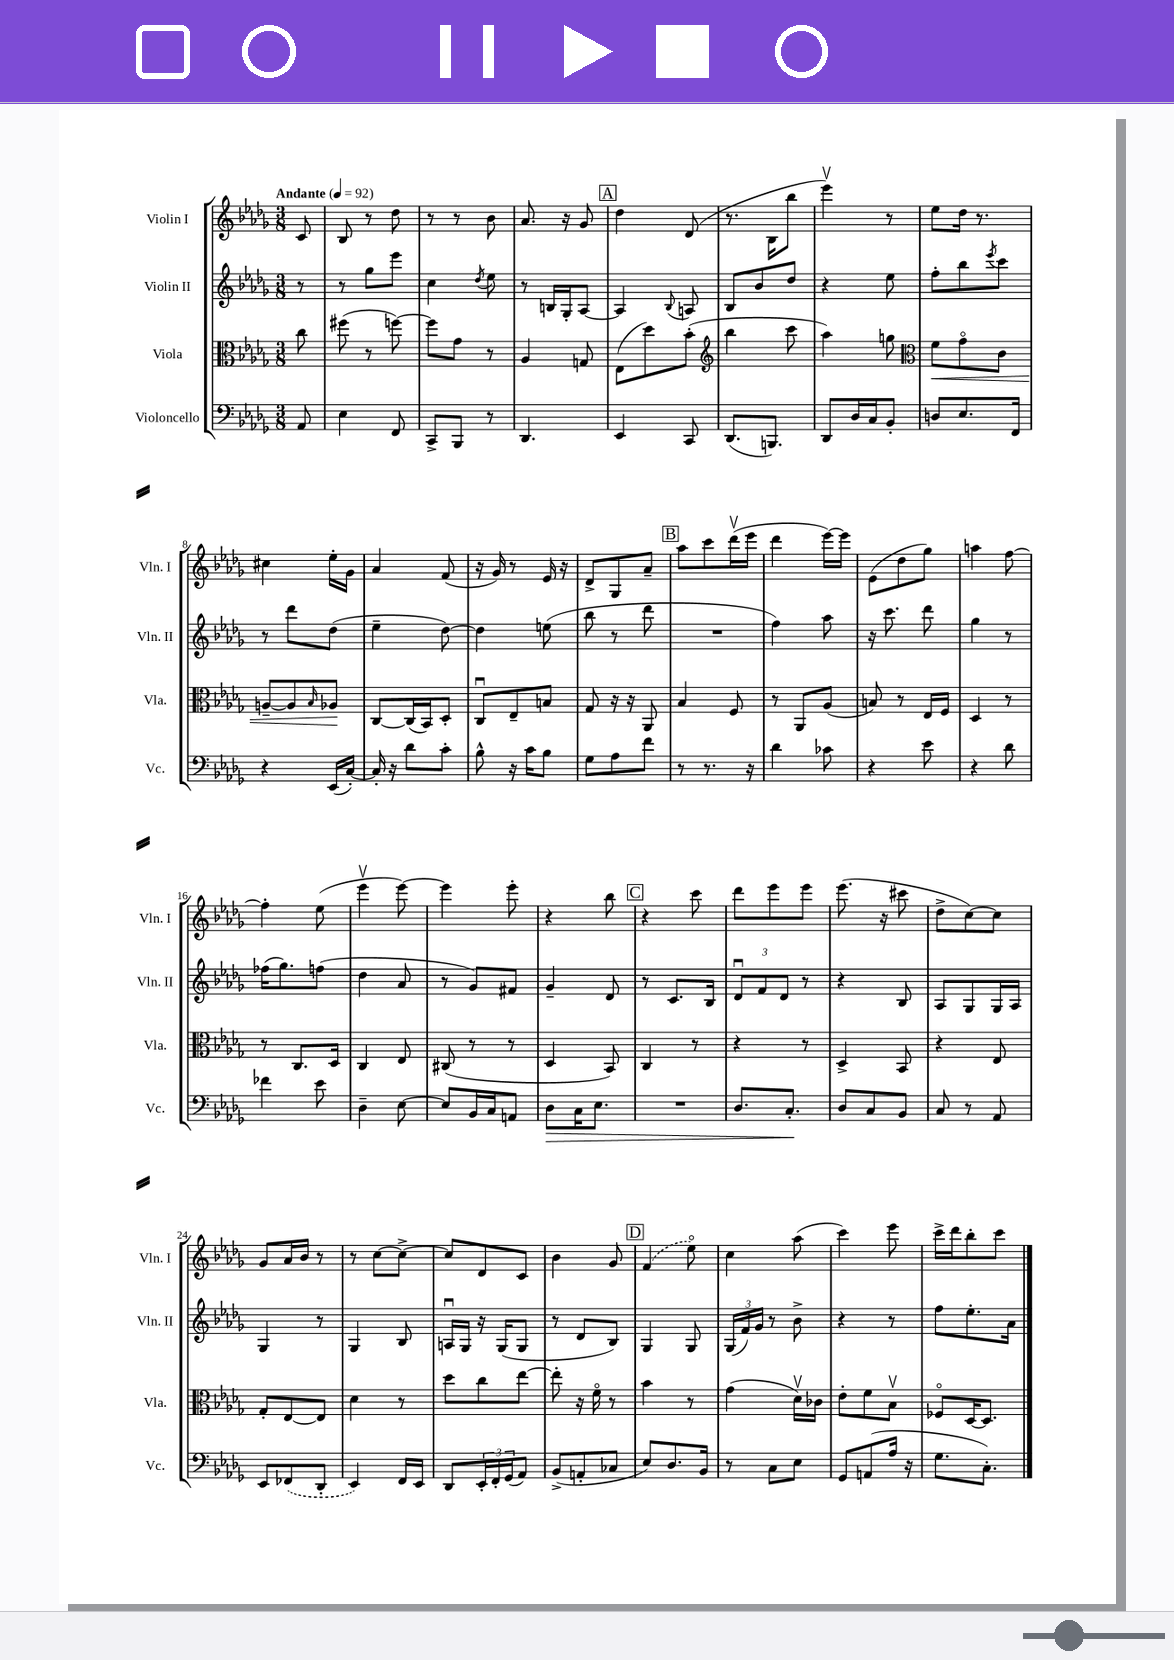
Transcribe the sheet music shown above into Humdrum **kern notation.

**kern	**kern	**kern	**kern
*staff4	*staff3	*staff2	*staff1
*clefF4	*clefC3	*clefG2	*clefG2
*k[b-e-a-d-g-]	*k[b-e-a-d-g-]	*k[b-e-a-d-g-]	*k[b-e-a-d-g-]
*M3/8	*M3/8	*M3/8	*M3/8
*MM92	*MM92	*MM92	*MM92
8AA-/	8cc\	8r	8c/
=	=	=	=
4E-\	(8ff#\	8r	8B-/
.	8r	8gg-\L	8r
8FF/	[8ff\)	8eee-\J	8dd-\
=	=	=	=
8CC^/L	8ff\]L	4cc\	8r
8BBB-/J	8g-\J	.	8r
.	.	8qdd-/	.
8r	8r	8ee-\	8b-\
=	=	=	=
4.DD-/	4A-/	8r	8.a-/
.	.	16B/LL	.
.	.	16G-'/J	16r
.	8G/	[8A-/J	8g-/
=	=	=	=
4EE-/	(8E-\L	4A-/]	4dd-\
.	8dd-\)	.	.
.	.	8qqB-/	.
8CC/	(8b-'\J	8A/	(8d-/
=	=	=	=
*	*clefG2	*	*
(8.DD-/L	4bb-\	8B-/L	8.r
.	.	8b-/	.
8.BBB/J)	.	.	16B-\LK
.	8ccc\	8dd-/J	8bb-\J
=	=	=	=
8DD-/L	4aa-\)	4r	4eee-v\)
16D-/L	.	.	.
16C/J	.	.	.
8BB-'/J	8gg\	8ee-\	8r
=	=	=	=
*	*clefC3	*	*
8D/L	8f\L	8ff'\L	8ee-\L
8.E-/	8g-o\	8bb-\	16dd-\Jk
.	.	.	8.r
.	.	8qeee-/	.
.	8c\J	8ccc\J	.
16FF/Jk	.	.	.
=	=	=	=
4r	[8A~/L	8r	4cc#\
.	8A/]	8ddd-\L	.
.	16qqB-/	.	.
(16EE-/LL	8A-/J	(8dd-\J	16ee-'\LL
[16C'/JJ)	.	.	16g-\JJ
=	=	=	=
16C'/]	[8C/L	4ee-~\	4a-/
16r	.	.	.
8d-\L	(16C/]L	.	.
.	16BB-/J)	.	.
8c'\J	8D-'/J	[8dd-\)	(8f/
=	=	=	=
8B-^^\	8Cu/L	4dd-\]	16r
.	.	.	16g-/)
16r	8E-~/	.	8r
16c\LK	.	.	.
8B-\J	8B/J	(8ee\	16e-/
.	.	.	16r
=	=	=	=
8G-\L	8G-/	8bb-\	8d-^/L
8A-\	16r	8r	8G-/
.	16r	.	.
8f\J	8AA-/	8ddd-\	8a-~/J
=	=	=	=
8r	4B-/	4.r	8aa-\L
8.r	.	.	8ccc\
.	8F/	.	(16ddd-v\L
16r	.	.	16eee-\JJ
=	=	=	=
4d-\	8r	4ff\)	4ddd-\
.	8AA-/L	.	.
8c-\	(8A-/J	8aa-\	[16eee-\LL)
.	.	.	16eee-\]JJ
=	=	=	=
4r	8B/)	16r	(8e-\L
.	.	8.ccc\	.
.	8r	.	8dd-\
8e-\	16E-/LL	8ddd-\	8gg-\J)
.	16F/JJ	.	.
=	=	=	=
4r	4D-/	4gg-\	4aa\
8d-\	8r	8r	[8ff\
=	=	=	=
4f-\	8r	(16ff-\LK	4ff'\]
.	.	8.gg-\)	.
.	8.C/L	.	.
8e-\	.	(8ff\J	(8ee-\
.	16D-/Jk	.	.
=	=	=	=
4D-~\	4C/	4dd-\	4eee-v\
[8E-\	8E-/	8a-/	[8eee-\)
=	=	=	=
8E-/]L	(8C#/	8r	4eee-\]
16BB-/L	8r	8g-/L)	.
16C/J	.	.	.
8AA/J	8r	8f#/J	8eee-'\
=	=	=	=
8D-\L	4D-/	4g-~/	4r
16C\K	.	.	.
8.E-\J	.	.	.
.	8BB-/)	8d-/	8bb-\
=	=	=	=
4.r	4C/	8r	4r
.	.	8.c/L	.
.	8r	.	8ccc\
.	.	16B-/Jk	.
=	=	=	=
8.D-/L	4r	12d-u/L	8ddd-\L
.	.	12f/	.
.	.	.	8eee-\
.	.	12d-/J	.
8.C'/J	.	.	.
.	8r	8r	8eee-\J
=	=	=	=
8D-/L	4D-^/	4r	(8.eee-\
8C/	.	.	.
.	.	.	16r
8BB-/J	8BB-/	8B-/	8ccc#\
=	=	=	=
8C/	4r	8A-/L	8dd-^\L
8r	.	8G-/	[8cc\)
8AA-/	8E-/	16G-/L	8cc\]J
.	.	16A-/JJ	.
=	=	=	=
8EE-/L	8G-'/L	4G-/	8g-/L
(8FF-/	[8E-/	.	16a-/L
.	.	.	16b-/JJ
8DD-'/J	8E-/]J	8r	8r
=	=	=	=
4EE-/)	4d-\	4G-/	8r
.	.	.	[8cc\L
16FF/LL	8r	8B-/	8cc^\_J
16EE-/JJ	.	.	.
=	=	=	=
8DD-/L	8dd-\L	16Au/LL	8cc/]L
.	.	16G-/JJ	.
24EE-'/L	8cc\	16r	8d-/
24FF'/	.	.	.
.	.	(16G-/LK	.
(24GG-/J	.	.	.
8AA-/J)	[8ee-\J	8G-/J	8c/J
=	=	=	=
(8BB-^/L	8ee-'\]	8r	4b-\
8AA'/	16r	8d-/L	.
.	16fo\	.	.
8C-/J	8r	8B-/J)	8g-/
=	=	=	=
8E-/L)	4b-\	4G-/	(4f/
8.D-/	.	.	.
.	8r	8G-/	8ee-o\)
16BB-/Jk	.	.	.
=	=	=	=
8r	(4g-\	(24G-/LL	4cc\
.	.	24f/)	.
.	.	24g-/JJ	.
8C\L	.	8r	.
8E-\J	16d-v\LL)	8b-^\	(8aa-\
.	16c-\JJ	.	.
=	=	=	=
8GG-/L	8e-'\L	4r	4ccc\)
(8AA/	8f\	.	.
16A-/Jk	8B-v\J	8r	8eee-\
16r	.	.	.
=	=	=	=
8.G-\L	8F-o/L	8ff\L	16ccc^\LL
.	.	.	16ddd-\J
.	[16D-/K	8.ee-'\	8bb-'\
8.C'\J)	8.D-/]J	.	.
.	.	.	8ccc\J
.	.	16a-\Jk	.
==	==	==	==
*-	*-	*-	*-
